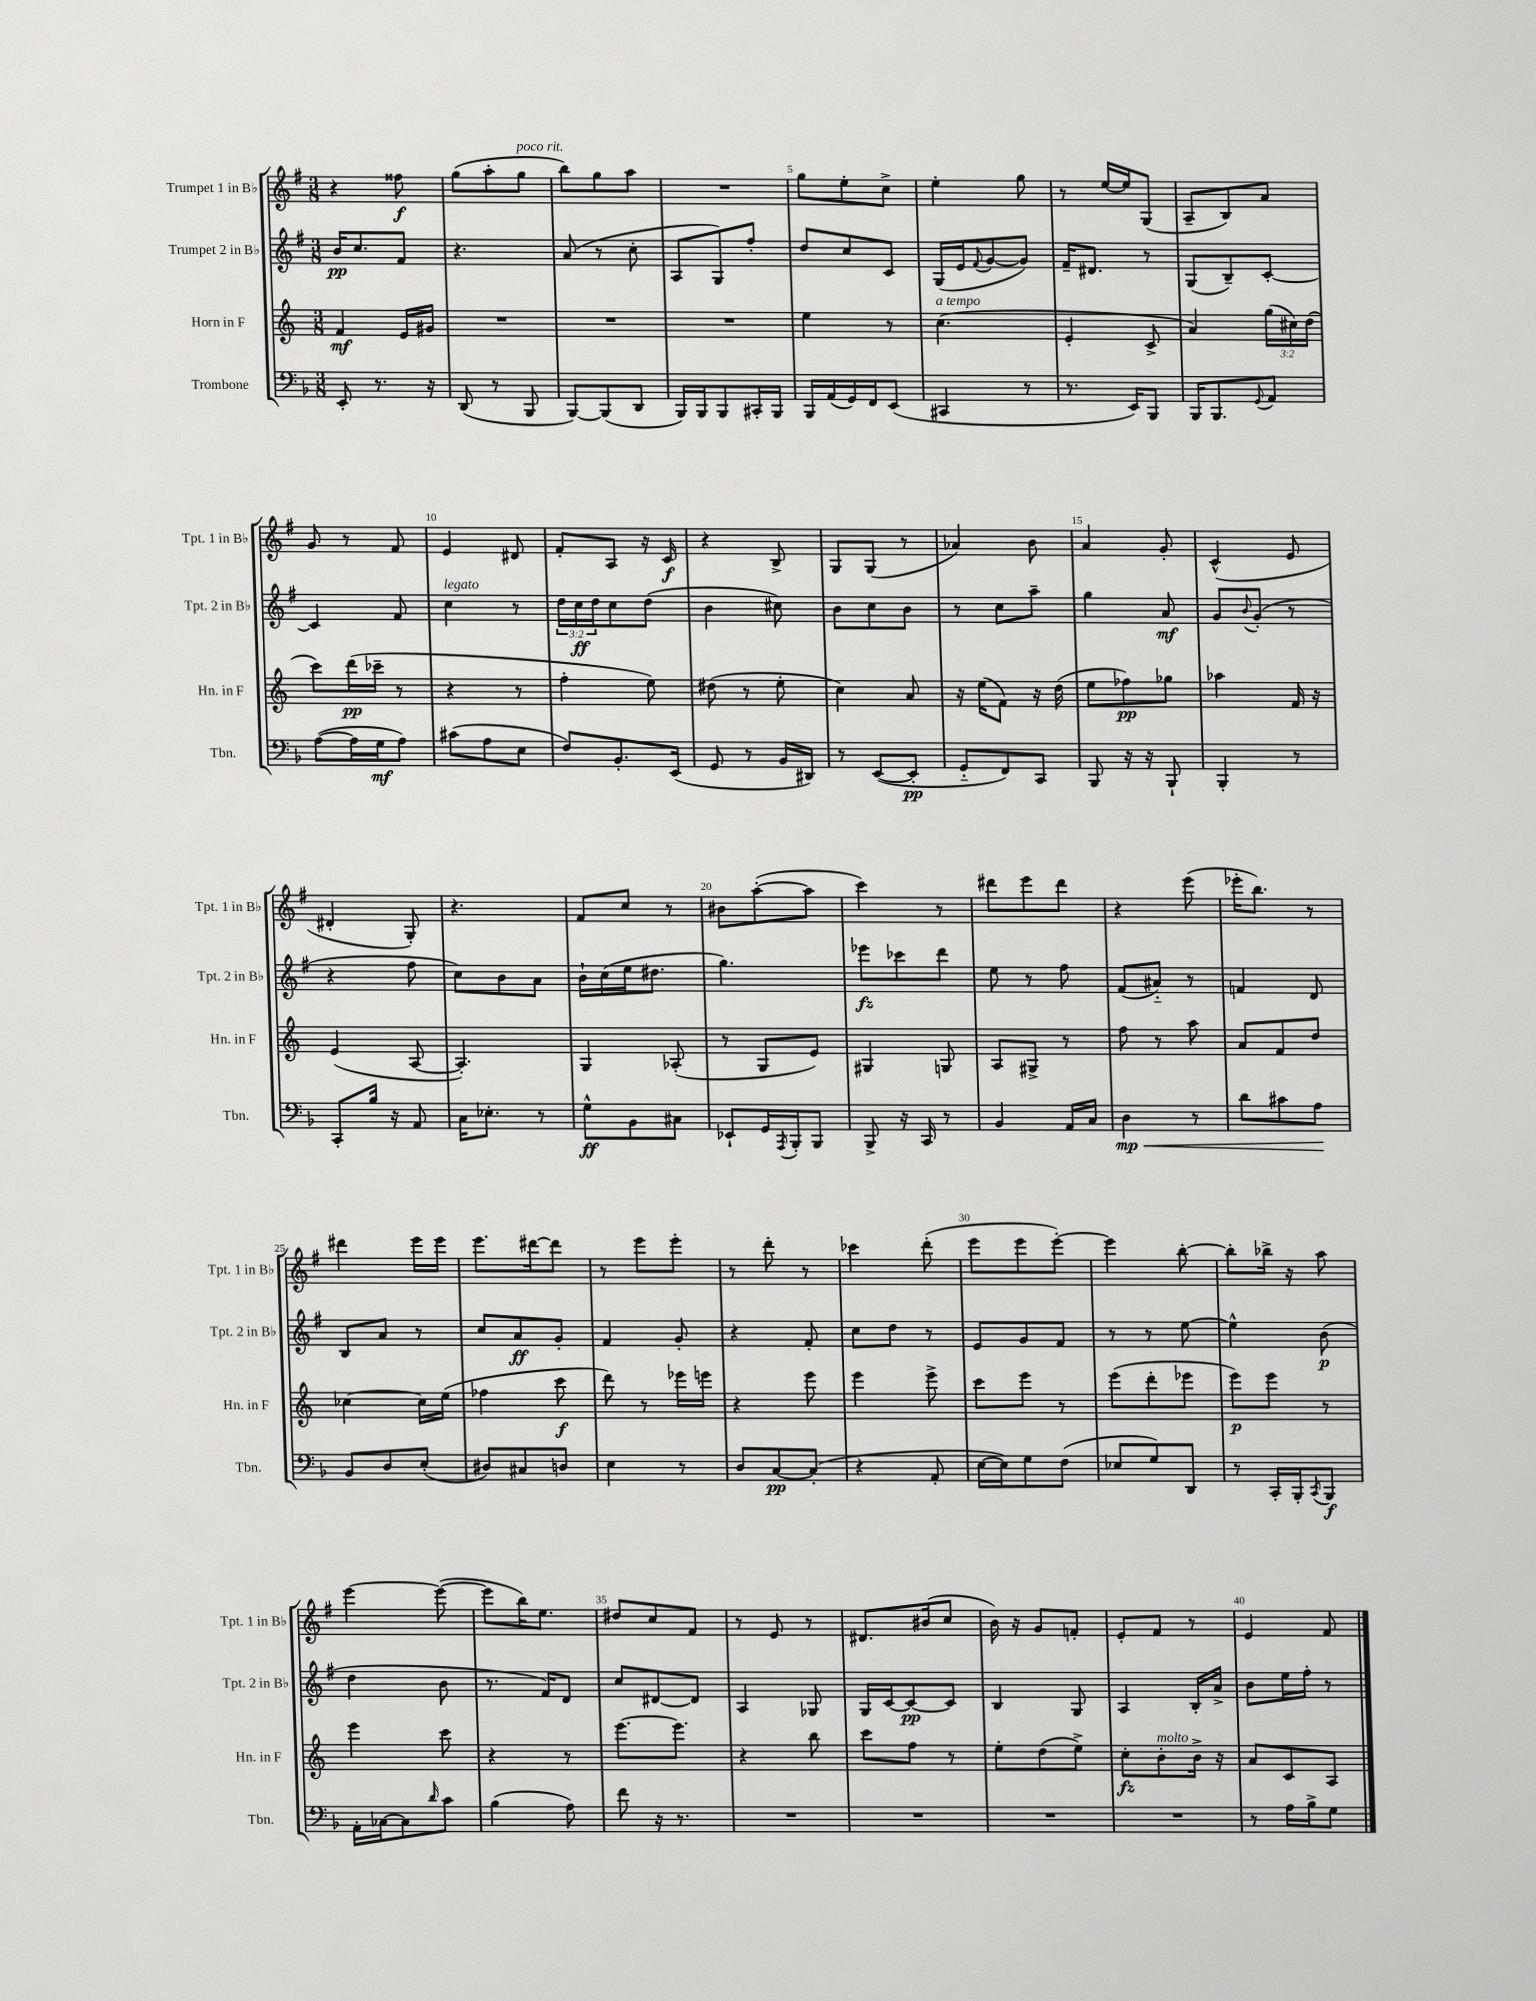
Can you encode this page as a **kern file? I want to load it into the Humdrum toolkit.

**kern	**kern	**kern	**kern
*staff4	*staff3	*staff2	*staff1
*clefF4	*clefG2	*clefG2	*clefG2
*k[b-]	*k[]	*k[f#]	*k[f#]
*M3/8	*M3/8	*M3/8	*M3/8
8EE'	4f	16b	4r
.	.	8.cc	.
8.r	.	.	.
.	16e	8f#	8ff##
16r	16g#	.	.
=	=	=	=
(8DD	4.r	4.r	(8gg
8r	.	.	8aa'
8BBB-	.	.	8gg
=	=	=	=
[8BBB-)	4.r	(8a	8bb)
(8BBB-]	.	8r	8gg
8DD	.	8cc'	8aa
=	=	=	=
16BBB-)	4.r	8A	4.r
16BBB-	.	.	.
8BBB-	.	8G)	.
16CC#'	.	8ff#'	.
16BBB-	.	.	.
=	=	=	=
16BBB-	4ee	8dd	8gg
(16AA	.	.	.
16GG)	.	8cc	8ee'
16FF	.	.	.
(8EE	8r	8c	8cc^
=	=	=	=
4CC#	(4.cc	(16G	4ee'
.	.	16e	.
.	.	8qqf#	.
.	.	[8g	.
8r	.	8g])	8gg
=	=	=	=
8.r	4e'	16f#~	8r
.	.	8.d#	.
.	.	.	[16ee
16EE)	.	.	16ee]
8BBB-	8c^	8r	(8G
=	=	=	=
16BBB-	4a)	(8G	8A~
8.BBB-	.	.	.
.	.	8B~)	8B)
8qqGG	.	.	.
8AA	(24gg	[8c'	8a
.	24cc#)	.	.
.	(24dd	.	.
=	=	=	=
([8A	8ccc)	4c]	8g
16A]	(16ddd	.	8r
16G	16ccc-~	.	.
8A)	8r	8f#	8f#
=	=	=	=
(8c#	4r	4cc	4e
8A	.	.	.
8E	8r	8r	8d#
=	=	=	=
8F)	4ff'	24dd	8f#'
.	.	24cc	.
.	.	24dd	.
8.BB-'	.	8cc	8A
.	8ee)	(8dd	16r
(16EE	.	.	16c
=	=	=	=
8GG	(8dd#	4b	4r
8r	8r	.	.
16BB-	8ee'	8cc#)	8B^
16DD#)	.	.	.
=	=	=	=
8r	4cc)	8b	8G
([8EE	.	8cc	(8G
8EE']	8a	8b	8r
=	=	=	=
8GG'~	16r	8r	4a-)
.	(16ee	.	.
8FF)	8f)	8cc	.
8CC	16r	8aa~	8b
.	(16dd	.	.
=	=	=	=
8BBB-	8ee	4gg	4a
16r	8ff-)	.	.
16r	.	.	.
8BBB-`	8gg-	8a	8g'
=	=	=	=
4BBB-'	4aa-	8g	(4c^^
.	.	8qqb	.
.	.	(8g'	.
8r	16f	8r	8e
.	16r	.	.
=	=	=	=
8CC'	(4e	4r	4d#'
16B-	.	.	.
16r	.	.	.
8AA	[8A	8ff#	8G')
=	=	=	=
16C	4.A'])	8cc)	4.r
8.E-'	.	.	.
.	.	8b	.
8r	.	8a	.
=	=	=	=
8G^^	4G	16b`	8f#
.	.	(16cc	.
8BB-	.	16ee	8cc
.	.	8.dd#	.
8C#	(8A-'	.	8r
=	=	=	=
8EE-`	8r	4.gg)	8b#
16GG	8G	.	([8aa'
8qAAA	.	.	.
16BBB-'	.	.	.
8BBB-	8e)	.	8aa]
=	=	=	=
8BBB-^	4G#	8eee-	4ccc)
16r	.	8ccc-	.
16CC	.	.	.
8r	8G	8ddd	8r
=	=	=	=
4BB-	8A	8ee	8ddd#
.	8G#^	8r	8eee
16AA	8r	8ff#	8ddd#
16C	.	.	.
=	=	=	=
4D	8ff	(8f#	4r
.	8r	8a#'~)	.
8r	8aa	8r	(8eee
=	=	=	=
8d	8a	4f	16eee-'
.	.	.	8.bb)
8c#	8f	.	.
8A	8dd	8d	8r
=	=	=	=
8BB-	[4cc-	8B	4ddd#
8D	.	8a	.
(8E'	16cc-]	8r	16eee
.	(16ee	.	16eee
=	=	=	=
8D#)	4ff-	8cc	8.eee
8C#	.	8a	.
.	.	.	[16ddd#
8D	8ccc	8g'	8ddd#]
=	=	=	=
4E	8ddd)	4f#	8r
.	8r	.	8eee
8r	16eee-	8g'	8eee'
.	16eee	.	.
=	=	=	=
8D	4r	4r	8r
[8C	.	.	8ddd'
(8C']	8eee	8f#'	8r
=	=	=	=
4r	4eee	8cc	4ccc-
.	.	8dd	.
8AA'	8eee^	8r	(8ddd'
=	=	=	=
[16E	8ccc	8e	8eee
16E])	.	.	.
8G	8eee	8g	8eee
(8F	8r	8f#	[8eee')
=	=	=	=
8E-	(8eee	8r	4eee]
8G)	8ddd'	8r	.
8DD	8eee-	[8ee	[8bb'
=	=	=	=
8r	8eee)	4ee^^]	8bb']
16CC'	8eee	.	16bb-^
16BBB-'	.	.	16r
8qCC	.	.	.
8BBB-	8r	(8b	8aa
=	=	=	=
16AA'	4eee	4dd	[4eee
[16C-	.	.	.
8C-]	.	.	.
16qqd	.	.	.
8c	8ccc	8b	(8eee_
=	=	=	=
(4B-	4r	8.r	8eee]
.	.	.	16bb)
.	.	16f#)	8.ee
8A)	8r	8d	.
=	=	=	=
8f	[8.eee	8cc	8dd#
16r	.	[8d#	8cc
8.r	8.eee]	.	.
.	.	8d#]	8f#
=	=	=	=
4.r	4r	4A	8r
.	.	.	8e
.	8bb	8G-	8r
=	=	=	=
4.r	8ccc	16G	8.d#
.	.	[16c	.
.	8ff	8c_	.
.	.	.	(16b#
.	8r	8c]	8cc
=	=	=	=
4.r	8ee'	4B	16b)
.	.	.	16r
.	(8dd	.	8g
.	8ee^)	8G	8f'
=	=	=	=
4.r	8cc'	4A	8e'
.	8b'	.	8f#
.	16b^	16B'	8r
.	16r	16a^	.
=	=	=	=
8r	8a	8b	4e
16A	8c	16ee	.
16B-^	.	16ff#'	.
8G	8A	8r	8f#
==	==	==	==
*-	*-	*-	*-
